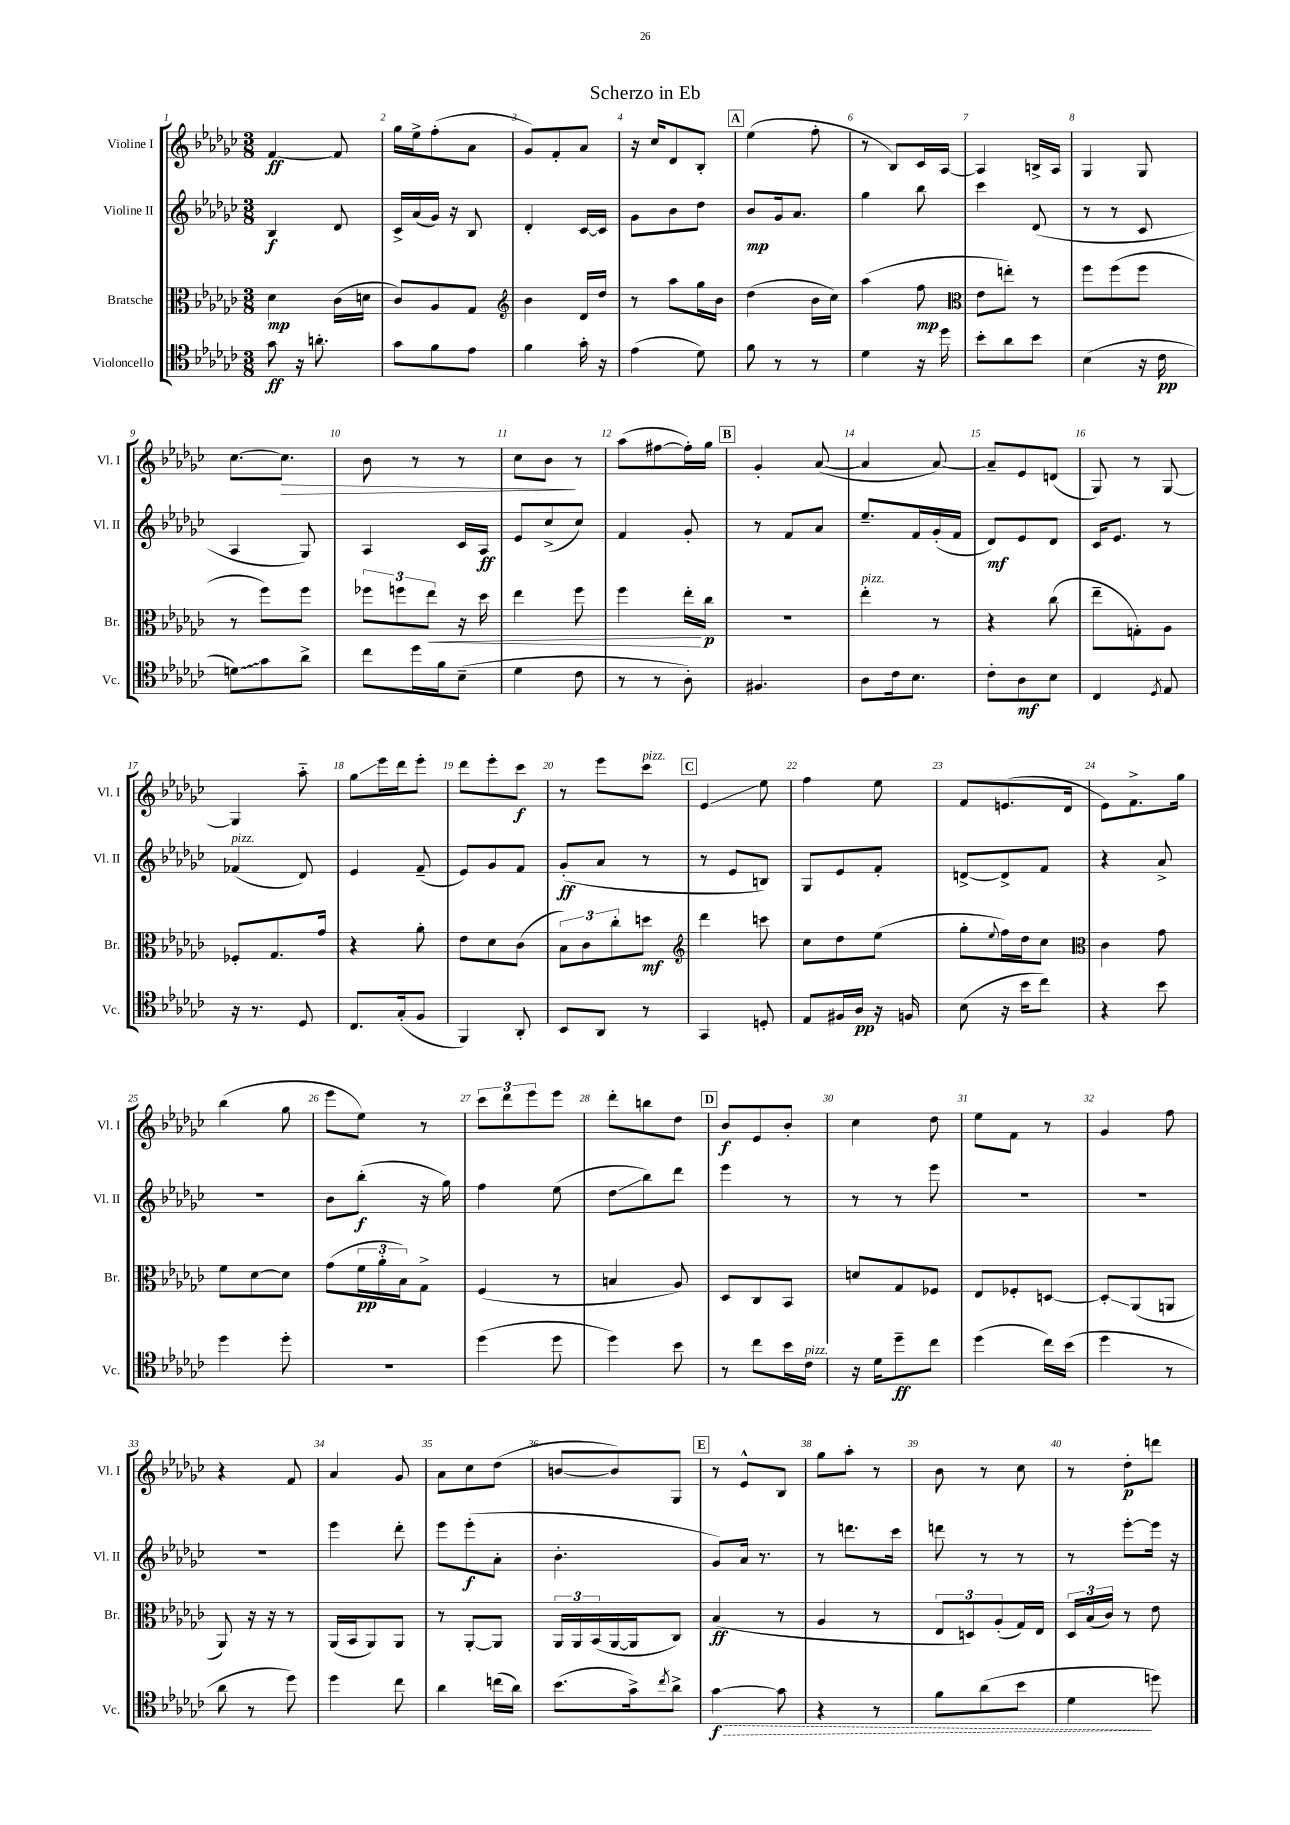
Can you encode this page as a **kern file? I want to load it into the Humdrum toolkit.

**kern	**kern	**kern	**kern
*staff4	*staff3	*staff2	*staff1
*clefC4	*clefC3	*clefG2	*clefG2
*k[b-e-a-d-g-c-]	*k[b-e-a-d-g-c-]	*k[b-e-a-d-g-c-]	*k[b-e-a-d-g-c-]
*M3/8	*M3/8	*M3/8	*M3/8
8g-	4d-	4B-	[4f
16r	.	.	.
8.a'	.	.	.
.	(16c-	8d-	8f]
.	16d	.	.
=	=	=	=
8g-	8c-)	16c-^	16gg-
.	.	(16a-	16ee-^
8f	8A-	16g-)	(8ff'
.	.	16r	.
8e-	8G-	8B-	8a-
=	=	=	=
*	*clefG2	*	*
4f	4b-	4d-'	8g-)
.	.	.	8f'
16g-'	16d-	[16c-	8a-
16r	16dd-	16c-]	.
=	=	=	=
(4e-	8r	8g-	16r
.	.	.	16cc-
.	8aa-	8b-	8d-
8d-)	16gg-	8dd-	8B-'
.	16b-	.	.
=	=	=	=
8f	(4dd-	8b-	(4ee-
8r	.	16g-	.
.	.	8.a-	.
8r	16b-	.	8ff'
.	16cc-)	.	.
=	=	=	=
4d-	(4aa-	4gg-	8r
.	.	.	8B-)
16r	8ff	8bb-	16c-
16dd-	.	.	[16A-
=	=	=	=
*	*clefC3	*	*
8b-'	8e-	4ccc-	4A-]
8a-	8ee')	.	.
8b-	8r	(8d-	16B^
.	.	.	16A-
=	=	=	=
(4B-	8ff	8r	4G-
.	(8ff	8r	.
16r	8ff	8c-	8G-
16c-	.	.	.
=	=	=	=
8d)	8r	4A-	[8.cc-
8g-	8ff)	.	.
.	.	.	8.cc-]
8a-^	8ff	8G-)	.
=	=	=	=
8cc-	12ff-	4A-	8b-
.	12ff	.	.
16dd-	.	.	8r
.	12ee-	.	.
16f	.	.	.
(8B-~	16r	16c-	8r
.	16dd-	16A-	.
=	=	=	=
4d-	4ee-	8e-	8cc-
.	.	(8cc-^	8b-
8c-	8ff	8cc-)	8r
=	=	=	=
8r	4ff	4f	(8aa-
8r	.	.	[8ff#
8A-')	16ee-'	8g-'	16ff#'])
.	16cc-	.	16gg-
=	=	=	=
4.F#	4.r	8r	4g-'
.	.	8f	.
.	.	8a-	([8a-
=	=	=	=
8A-	4ee-'	8.ee-~	4a-]
16c-	.	.	.
8.B-	.	16f	.
.	8r	(16g-'	[8a-)
.	.	16f	.
=	=	=	=
8c-'	4r	8d-)	8a-~]
8A-	.	8e-	8e-
8B-	(8cc-	8d-	(8d
=	=	=	=
4C-	8ee-~	16c-	8G-)
.	.	8.e-	.
.	8G')	.	8r
8qD-	.	.	.
8E-	8A-	8r	[8G-
=	=	=	=
16r	8F-'	(4f-	4G-]
8.r	.	.	.
.	8.G-	.	.
8D-	.	8d-)	8aa-'~
.	16g-	.	.
=	=	=	=
8.C-	4r	4e-	8gg-
.	.	.	16eee-
(16G-'	.	.	16ddd-
8F	8a-'	(8f~	8eee-'
=	=	=	=
4FF)	8e-	8e-)	8ddd-
.	8d-	8g-	8eee-'
8AA-'	(8c-	8f	8ccc-
=	=	=	=
8BB-	12B-)	(8g-'	8r
.	12c-	.	.
8AA-	.	8a-	8eee-
.	12cc-'	.	.
8r	8dd	8r	8ccc-
=	=	=	=
*	*clefG2	*	*
4GG-	4ddd-	8r	4e-
.	.	8e-	.
8D'	8ccc	8B)	8ee-
=	=	=	=
8E-	8cc-	8G-	4ff
16F#	8dd-	8e-	.
16A-	.	.	.
16r	(8ee-	8f'	8ee-
16F	.	.	.
=	=	=	=
(8B-	8gg-'	[8d^	8f
.	8qqee-	.	.
16r	16ff)	8d^]	(8.e
16b-	16dd-	.	.
8cc-)	8cc-	8f	.
.	.	.	16d-
=	=	=	=
*	*clefC3	*	*
4r	4c-	4r	8e-)
.	.	.	8.f^
8b-	8g-	8a-^	.
.	.	.	16gg-
=	=	=	=
4dd-	8f	4.r	(4bb-
.	[8d-	.	.
8dd-'	8d-]	.	8gg-
=	=	=	=
4.r	(8g-	8b-	8eee-
.	24f	(8bb-'	8ee-)
.	24a-'	.	.
.	24B-)	.	.
.	8G-^	16r	8r
.	.	16gg-)	.
=	=	=	=
(4dd-	(4F	4ff	12ccc-
.	.	.	12ddd-
.	.	.	12eee-
8dd-	8r	(8ee-	8eee-
=	=	=	=
4dd-)	4B	8dd-	8ddd-'
.	.	8bb-)	8bb
8b-	8A-)	8ddd-	8dd-
=	=	=	=
8r	8D-	4eee-	8b-
8cc-	8C-	.	8e-
16b-	8BB-	8r	8b-'
16c-	.	.	.
=	=	=	=
16r	8d	8r	4cc-
16d-	.	.	.
8dd-~	8G-	8r	.
8cc-	8F-	8eee-	8dd-
=	=	=	=
(4dd-	8E-	4.r	8ee-
.	8F-'	.	8f
16cc-)	[8D	.	8r
(16b-	.	.	.
=	=	=	=
4dd-	8D']	4.r	4g-
.	(8AA-	.	.
8r	8AA	.	8ff
=	=	=	=
8a-	8AA-)	4.r	4r
8r	16r	.	.
.	16r	.	.
8dd-)	8r	.	8f
=	=	=	=
4dd-	(16AA-	4eee-	4a-
.	16BB-	.	.
.	8AA-)	.	.
8cc-	8AA-	8ddd-'	8g-
=	=	=	=
4a-	8r	8eee-	8a-
.	[8AA-'	(8eee-'	8cc-
(16cc	8AA-]	8a-'	(8dd-
16a-)	.	.	.
=	=	=	=
(8.b-	24AA-	4.b-'	[8b
.	24AA-	.	.
.	(24BB-	.	.
.	[16AA-	.	8b])
16g-^)	16AA-]	.	.
8qcc-	.	.	.
8a-^	8C-)	.	8G-
=	=	=	=
[4g-	(4B-	8g-)	8r
.	.	16a-	8e-^^
.	.	8.r	.
8g-]	8r	.	8B-
=	=	=	=
4r	4A-	8r	8gg-
.	.	8.ddd	8aa-'
8r	8r	.	8r
.	.	16ccc-	.
=	=	=	=
8f	12E-	8ddd	8b-
.	12D)	.	.
(8a-	.	8r	8r
.	(12A-'	.	.
8b-	16G-)	8r	8cc-
.	16E-	.	.
=	=	=	=
4d-	24D-	8r	8r
.	(24B-	.	.
.	24c-)	.	.
.	8r	[8eee-'	8dd-'
8dd)	8e-	16eee-]	8ddd
.	.	16r	.
==	==	==	==
*-	*-	*-	*-
